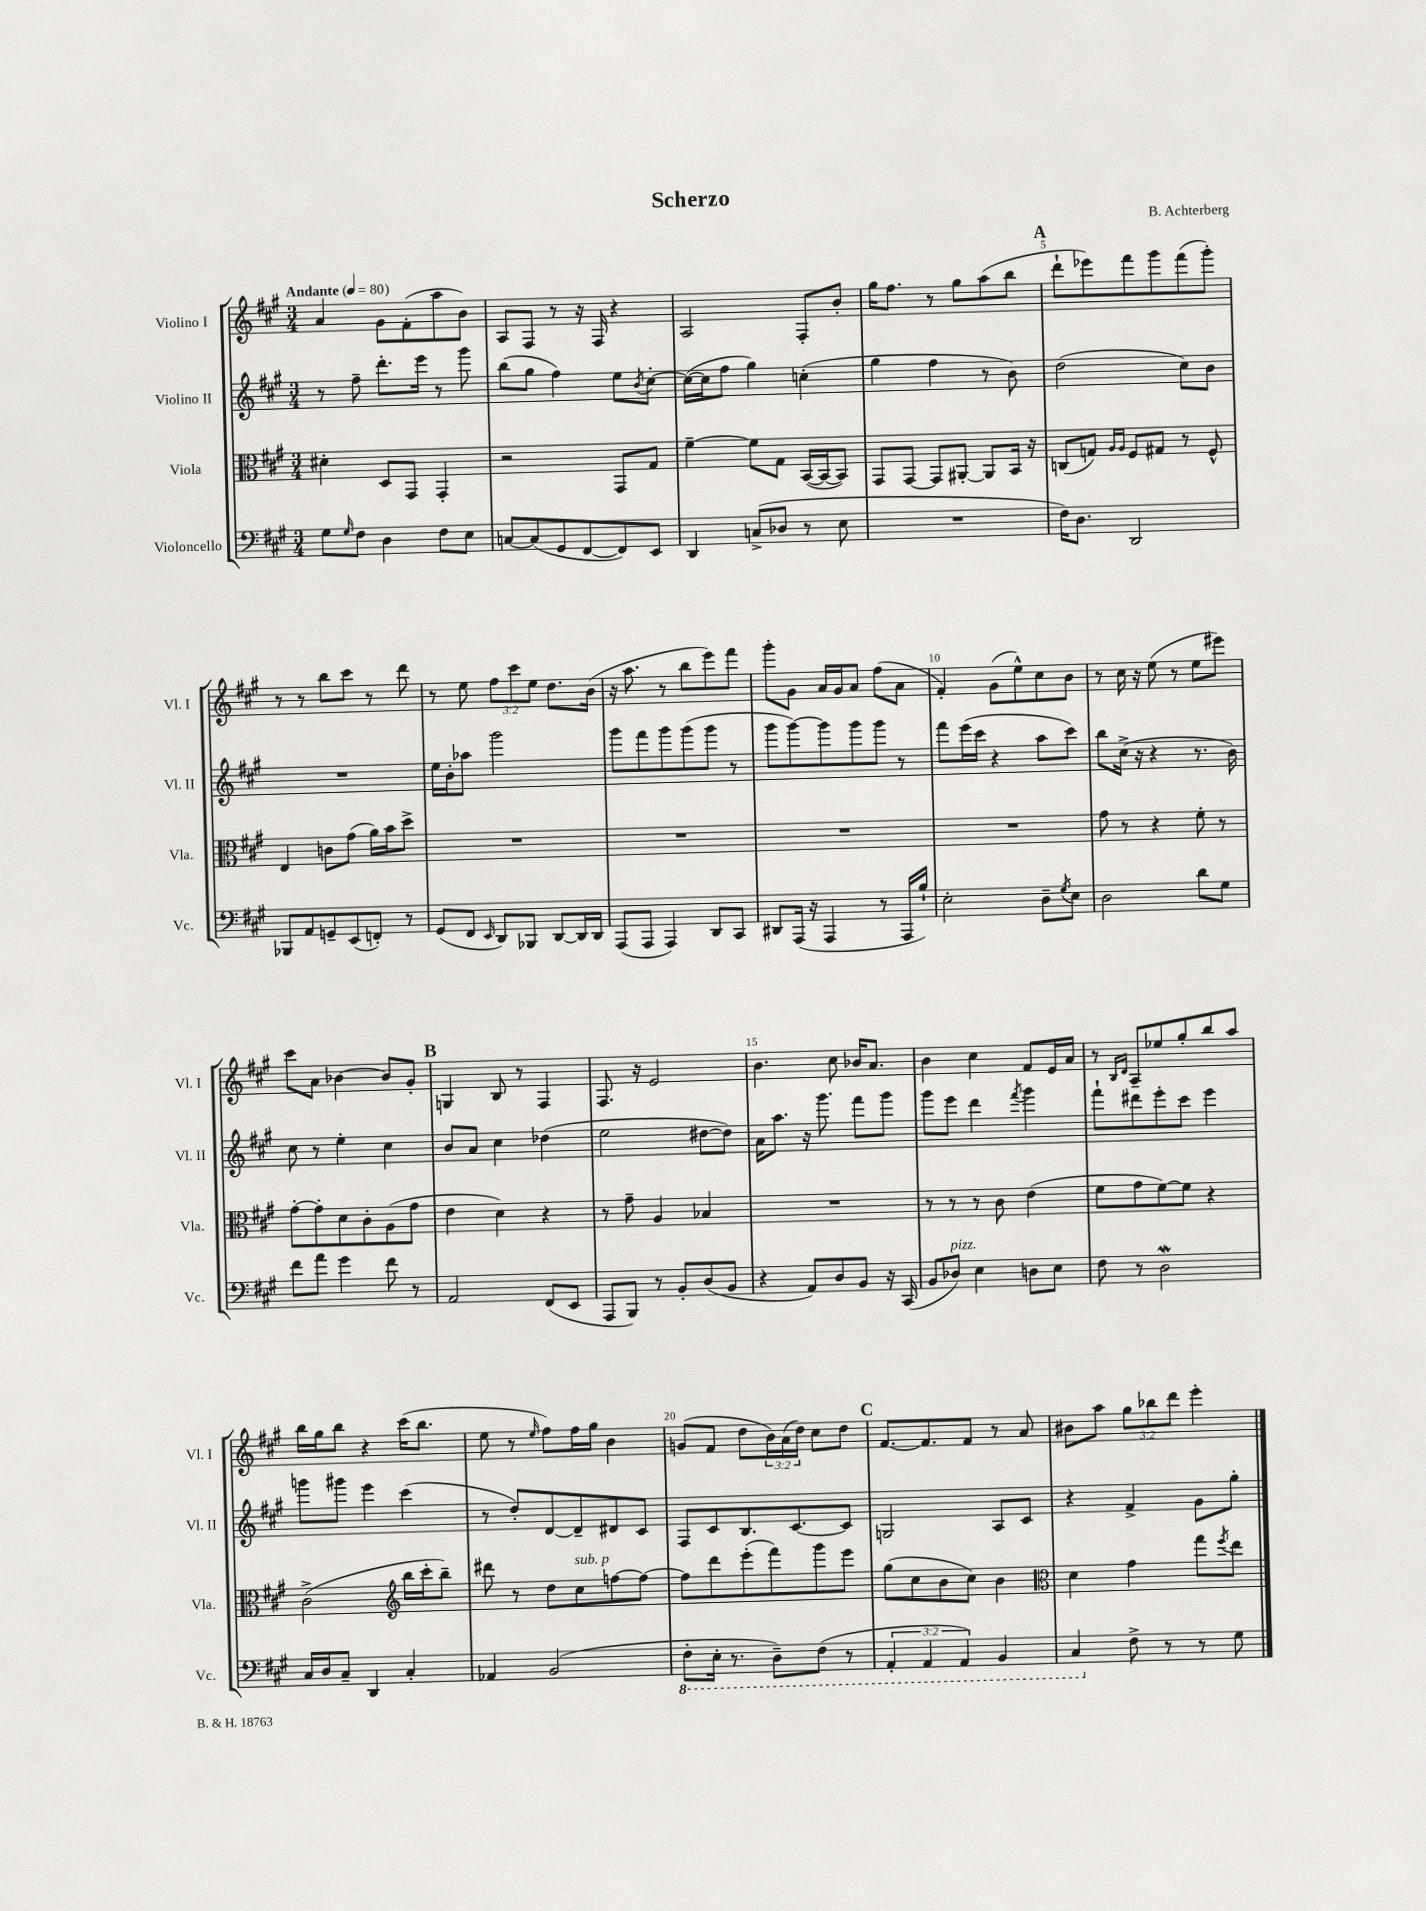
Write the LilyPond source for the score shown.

\header { title = "Scherzo" composer = "B. Achterberg" }
<<
\new StaffGroup <<
\new Staff = "s0" \with { instrumentName = "Violino I" shortInstrumentName = "Vl. I" } {
    \clef treble \key a \major \numericTimeSignature \time 3/4 \override Staff.TupletNumber.text = #tuplet-number::calc-fraction-text \tempo "Andante" 4 = 80
    a'4 gis'8 fis'8-.( a''8 b'8) |
    a8 fis8 r8 r16 fis16 r4 |
    a2 fis8-. b'8-. |
    gis''16 fis''8. r8 gis''8 a''8( b''8 |
    \mark \markup { \bold "A" } d'''8-! ees'''8) fis'''8 gis'''8 fis'''8( gis'''8-.) |
    r8 r8 b''8 cis'''8 r8 d'''8 |
    r8 e''8 \tuplet 3/2 { fis''8 cis'''8 e''8 } d''8. b'16( |
    r16 a''8. r8 b''8 e'''8) fis'''8 |
    gis'''8-. gis'8 a'16 gis'16 a'8 fis''8( a'8 |
    fis'4-.) gis'8( e''8-^) cis''8 b'8 |
    r8 cis''16 r16 e''8( r8 e''8 eis'''8) |
    cis'''8 a'8 bes'4~ bes'8 gis'8-. |
    \mark \markup { \bold "B" } g4 b8 r8 fis4 |
    fis8. r16 e'2 |
    b'4. cis''8 bes'16 a'8. |
    b'4 cis''4 fis'8 e'16 a'16 |
    r8 \grace { b16 d'16 } a8-- ees''8 gis''8-. b''8 a''8 |
    b''16 gis''16 b''8 r4 cis'''16( b''8. |
    e''8 r8 \grace { e''16 } fis''8) fis''16 gis''16 b'4 |
    g'8( fis'8 d''8 \tuplet 3/2 { b'16) a'16( d''16) } cis''8 d''8 |
    \mark \markup { \bold "C" } fis'8.~ fis'8. fis'8 r8 a'8 |
    bis'8 a''8 \tuplet 3/2 { gis''8 bes''8 d'''8 } e'''4-. \bar "|." |
}
\new Staff = "s1" \with { instrumentName = "Violino II" shortInstrumentName = "Vl. II" } {
    \clef treble \key a \major \numericTimeSignature \time 3/4
    r8 fis''8-- d'''8.-. e'''16 r8 gis'''8 |
    b''8( gis''8 fis''4) e''8 \acciaccatura { b'8 } cis''8~-. |
    cis''16~( cis''16 fis''8 gis''4) c''4-.( |
    gis''4 fis''4 r8 b'8) |
    \mark \markup { \bold "A" } d''2( cis''8) b'8 |
    R2. |
    e''16 b'16-. aes''8 gis'''2 |
    gis'''8 fis'''8 gis'''8 gis'''8( gis'''8 r8 |
    gis'''8 gis'''8~) gis'''8 gis'''8 gis'''8 r8 |
    fis'''8 e'''16( cis'''16 r4 a''8 cis'''8) |
    b''8 cis''16->( r16 r4 r8. b'16) |
    cis''8 r8 e''4-. cis''4 |
    \mark \markup { \bold "B" } b'8 a'8 cis''4 des''4( |
    e''2 dis''8~ dis''8) |
    a'16 a''8. r16 gis'''8. fis'''8 gis'''8 |
    gis'''8 e'''8 d'''4 \acciaccatura { fis'''8 } gis'''4 |
    fis'''8-! dis'''8 e'''8-. cis'''8 e'''4 |
    g'''8 gis'''8 e'''4 cis'''4( |
    r8 d''8-.) d'8~ d'8-- dis'8 cis'8 |
    fis8 cis'8 b8. cis'8.~ cis'8 |
    \mark \markup { \bold "C" } g2 a8 cis'8 |
    r4 fis'4-> gis'8 gis''8-. \bar "|." |
}
\new Staff = "s2" \with { instrumentName = "Viola" shortInstrumentName = "Vla." } {
    \clef alto \key a \major \numericTimeSignature \time 3/4
    dis'4-. d8 gis,8 gis,4-. |
    r2 gis,8 gis8 |
    fis'4~-- fis'8 gis8 b,16~( b,16~ b,8) |
    gis,8 gis,8~ gis,8 ais,8~-. ais,8 b,16 r16 |
    \mark \markup { \bold "A" } c8( g8) \grace { a16 a16 } fis8 gis8 r8 fis8-^ |
    e4 c'8 gis'8( a'16) b'16 d''8-> |
    R2. |
    R2. |
    R2. |
    R2. |
    gis'8 r8 r4 fis'8-. r8 |
    gis'8~-. gis'8-. d'8 cis'8-. a8( gis'8 |
    \mark \markup { \bold "B" } e'4 d'4) r4 |
    r8 gis'8-- a4 bes4 |
    R2. |
    r8 r8 r8 cis'8 e'4( |
    fis'8 gis'8 fis'8~) fis'8 r4 |
    cis'2->( \clef treble b''16 cis'''16-. b''8--) |
    dis'''8 r8 d''8 cis''8^\markup { \italic "sub. p" } f''8~ f''8~ |
    f''8 d'''8 e'''8-.( fis'''8) gis'''8 e'''8 |
    \mark \markup { \bold "C" } gis''8( cis''8 b'8 cis''8) b'4 |
    \clef alto d'4 gis'4 gis''8 \acciaccatura { fis''8 } e''8 \bar "|." |
}
\new Staff = "s3" \with { instrumentName = "Violoncello" shortInstrumentName = "Vc." } {
    \clef bass \key a \major \numericTimeSignature \time 3/4 \override Staff.TupletNumber.text = #tuplet-number::calc-fraction-text
    gis8 \grace { gis16 } fis8 d4 fis8 e8 |
    c8~ c8( gis,8 fis,8~ fis,8) e,8 |
    d,4 c8->( des8 r8 e8 |
    R2. |
    \mark \markup { \bold "A" } fis16) d8. d,2 |
    bes,,8 a,8 g,8-- e,8( f,8-.) r8 |
    gis,8( fis,8 \grace { e,16 } d,8) bes,,8 d,8~ d,16 d,16 |
    a,,8( a,,8 a,,4) d,8 cis,8 |
    dis,8 a,,16( r16 a,,4 r8 a,,16 b16-!) |
    e2-. d8-- \acciaccatura { gis8 } e8 |
    d2 d'8 gis8 |
    fis'8 a'8 gis'4 fis'8 r8 |
    \mark \markup { \bold "B" } a,2 fis,8( e,8 |
    a,,8 b,,8) r8 b,8-. d8( b,8 |
    r4 a,8) d8 b,8 r16 cis,16( |
    b,8 des8^\markup { \italic "pizz." }) e4 d8 e8 |
    fis8 r8 d2\mordent |
    cis16 d16 cis8-- d,4 cis4-. |
    aes,4 b,2( |
    \ottava #-1 fis,8-. e,16-. r8. d,8--) fis,8( r8 |
    \mark \markup { \bold "C" } \tuplet 3/2 { a,,4-. a,,4 a,,4) } b,,4 |
    cis,4 \ottava #0 fis8-> r8 r8 gis8 \bar "|." |
}
>>
>>
\layout { \context { \Score \override BarNumber.break-visibility = ##(#f #t #t) barNumberVisibility = #(every-nth-bar-number-visible 5) } }
